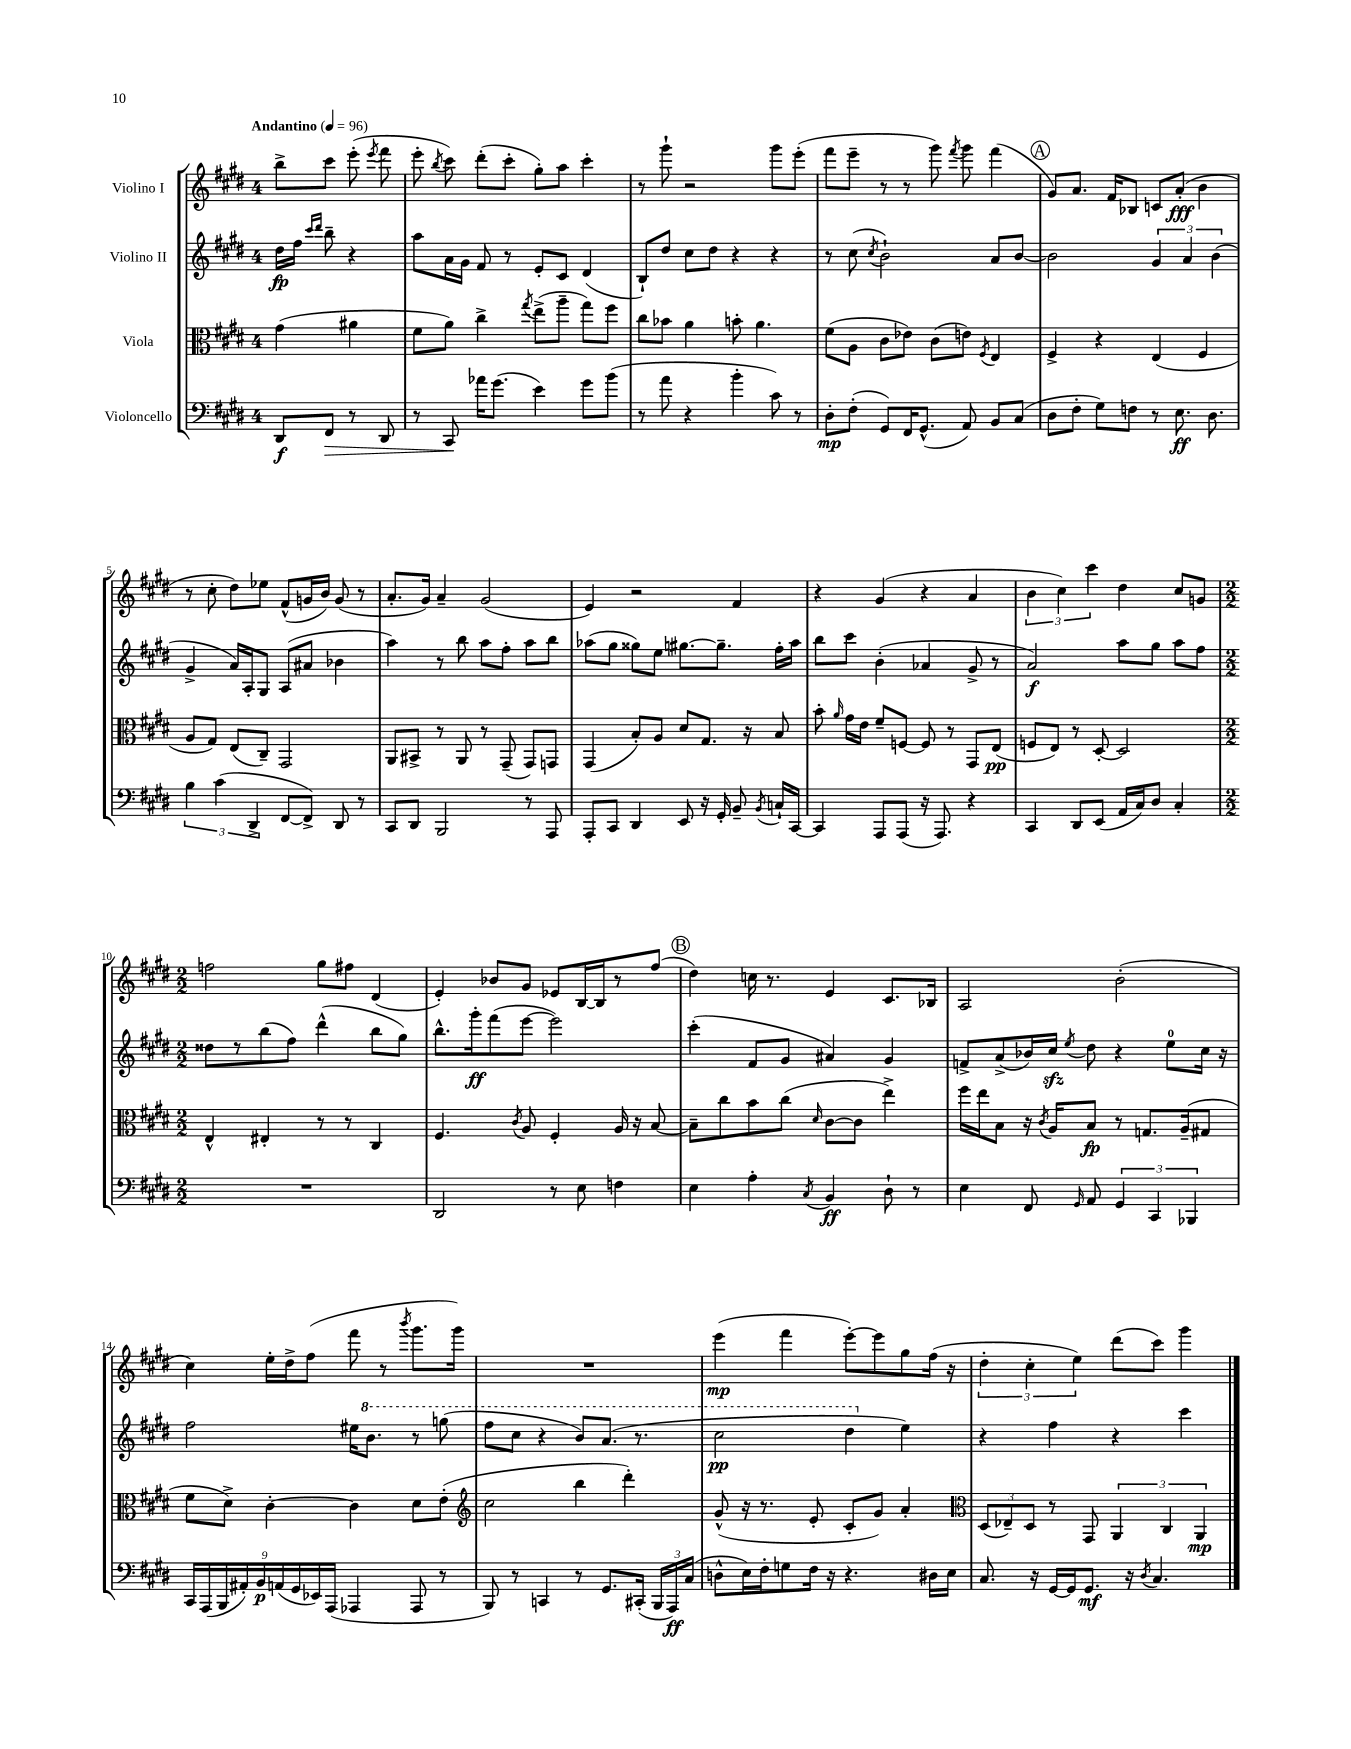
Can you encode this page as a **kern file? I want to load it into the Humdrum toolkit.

**kern	**kern	**kern	**kern
*staff4	*staff3	*staff2	*staff1
*clefF4	*clefC3	*clefG2	*clefG2
*k[f#c#g#d#]	*k[f#c#g#d#]	*k[f#c#g#d#]	*k[f#c#g#d#]
*M4/4	*M4/4	*M4/4	*M4/4
*MM96	*MM96	*MM96	*MM96
8DD#	(4g#	16dd#	8bb^
.	.	16ff#	.
.	.	16qqccc#	.
.	.	16qqddd#	.
8FF#	.	8bb~	8ccc#
8r	4a#	4r	(8eee'
.	.	.	8qeee
8DD#	.	.	8fff#
=	=	=	=
8r	8f#	8aa	8eee'
.	.	.	8qbb
8CC#	8a)	16a	8ccc#)
.	.	16g#	.
16a-	4cc#^	8f#	(8ddd#'
(8.g#	.	.	.
.	.	8r	8ccc#'
.	8qgg#	.	.
4e)	(8ee^	8e'	8gg#')
.	8aa~	8c#	8aa
8g#	8gg#)	(4d#	4ccc#'
(8b	8ff#	.	.
=	=	=	=
8r	8cc#	8B`)	8r
8a	8b-	8dd#	8ggg#`
4r	4a	8cc#	2r
.	.	8dd#	.
4b'	8b'	4r	.
.	4.a	.	.
8c#)	.	4r	8ggg#
8r	.	.	(8eee'
=	=	=	=
8D#'	(8f#	8r	8fff#
(8F#'	8A	(8cc#	8eee~
.	.	8qcc#	.
8GG#)	8c#	2b`)	8r
16FF#	8e-)	.	8r
(8.GG#^^	.	.	.
.	(8c#	.	8ggg#)
.	.	.	8qfff#
8AA)	8e)	.	8ggg#
.	8qF#	.	.
8BB	4E	8a	(4fff#
(8C#	.	[8b	.
=	=	=	=
8D#	4F#^	2b]	8g#)
8F#'	.	.	8.a
8G#)	4r	.	.
.	.	.	16f#
8F	.	.	8B-
8r	(4E	6g#	8c
8.E	.	.	(8a'
.	.	6a	.
.	4F#	.	4b
8.D#	.	.	.
.	.	(6b	.
=	=	=	=
6B	8A	4g#^	8r
.	8G#)	.	8cc#'
(6c#	.	.	.
.	(8E	16a)	8dd#)
.	.	16A'	.
6DD#^	.	.	.
.	8C#~)	8G#	8ee-
[8FF#	2GG#	(8A	(8f#^^
8FF#^])	.	8a#	16g
.	.	.	16b)
8DD#	.	4b-	(8g
8r	.	.	8r
=	=	=	=
8CC#	8AA	4aa)	8.a'
8DD#	8BB#^	.	.
.	.	.	16g#)
2BBB	8r	8r	4a~
.	8AA	8bb	.
.	8r	8aa	(2g#
.	(8GG#~	8ff#'	.
8r	8GG#)	8aa	.
8AAA	8GG	8bb	.
=	=	=	=
8AAA'	(4GG#	(8aa-	4e)
8CC#	.	8gg#	.
4DD#	8B')	8gg##)	2r
.	8A	8ee	.
8EE	8d#	[8.gg#	.
16r	8.G#	.	.
16GG#'	.	8.gg#~]	.
8BB~	.	.	4f#
.	16r	.	.
8qBB	.	.	.
16C`	8B	16ff#'	.
[16CC#	.	16aa-	.
=	=	=	=
4CC#]	8b'	8bb	4r
.	16qqa	.	.
.	16g#	8ccc#	.
.	16e	.	.
8AAA	8f#~	(4b'	(4g#
(8AAA	[8F	.	.
16r	8F]	4a-	4r
8.AAA)	.	.	.
.	8r	.	.
4r	8GG#	8g#^	4a
.	(8E	8r	.
=	=	=	=
4CC#	8F	2a)	6b
.	8E)	.	.
.	.	.	6cc#)
8DD#	8r	.	.
.	.	.	6ccc#
(8EE	[8D#'	.	.
16AA	2D#]	8aa	4dd#
16C#)	.	.	.
8D#	.	8gg#	.
4C#'	.	8aa	8cc#
.	.	8ff#	8g
=	=	=	=
*M2/2	*M2/2	*M2/2	*M2/2
1r	4E^^	8dd##	2ff
.	.	8r	.
.	4E#'	(8bb	.
.	.	8ff#)	.
.	8r	(4ddd#^^	8gg#
.	8r	.	8ff#
.	4C#	8bb	(4d#
.	.	8gg#)	.
=	=	=	=
2DD#	4.F#	8.bb^^	4e')
.	.	16ggg#'	.
.	.	(8fff#	8b-
.	8qc#	.	.
.	8A	[8eee	8g#
8r	4F#'	2eee])	8e-
8E	.	.	[16B
.	.	.	16B]
4F	16A	.	8r
.	16r	.	.
.	[8B	.	(8ff#
=	=	=	=
4E	8B~]	(4ccc#'	4dd#)
.	8cc#	.	.
4A'	8b	8f#	16cc
.	.	.	8.r
.	(8cc#	8g#	.
8qC#	16qqd#	.	.
4BB	[8c#	4a#)	4e
.	8c#]	.	.
8D#`	4ee^)	4g#	8.c#
8r	.	.	.
.	.	.	16B-
=	=	=	=
4E	16ff#	8f^	2A
.	16ee	.	.
.	8B	(8a^	.
8FF#	16r	16b-)	.
.	8qc#	.	.
.	16A	16cc#	.
16qqGG#	.	8qee	.
8AA	8B	8dd#	.
6GG#	8r	4r	(2b'
.	8.G	.	.
6CC#	.	.	.
.	.	8ee	.
.	(16A~	.	.
6BBB-	.	.	.
.	8G#	16cc#	.
.	.	16r	.
=	=	=	=
18CC#	8f#	2ff#	4cc#)
(18AAA	.	.	.
18BBB	.	.	.
.	8d#^)	.	.
18AA#')	.	.	.
18BB	.	.	.
.	[4c#'	.	16ee'
(18AA	.	.	.
.	.	.	16dd#^
18GG#	.	.	.
.	.	.	(8ff#
18EE-)	.	.	.
(18AAA	.	.	.
4AAA-	4c#]	16ee#	8fff#
.	.	8.bb	.
.	.	.	8r
.	.	.	8qbbb
8AAA-	8d#	8r	8.ggg#
8r	(8e'	(8ggg	.
.	.	.	16ggg#)
=	=	=	=
*	*clefG2	*	*
8BBB)	2cc#	8fff#	1r
8r	.	8ccc#	.
4CC	.	4r	.
8r	4bb	8bb)	.
8.GG#	.	(8.aa	.
.	4ddd#')	.	.
(16CC#'	.	8.r	.
24BBB	.	.	.
24AAA)	.	.	.
(24C#	.	.	.
=	=	=	=
8D^^	(8g#^^	2ccc#	(4eee
16E)	16r	.	.
16F#'	8.r	.	.
8G	.	.	4fff#
16F#	8e'	.	.
16r	.	.	.
4.r	8c#'	4ddd#	[8eee')
.	8g#)	.	8eee]
.	4a'	4ee)	8gg#
16D#	.	.	(16ff#
16E	.	.	16r
=	=	=	=
*	*clefC3	*	*
8.C#	(12D#	4r	6dd#'
.	12E-~)	.	.
.	12D#	.	6cc#'
16r	.	.	.
[16GG#	8r	4ff#	.
16GG#]	.	.	.
.	.	.	6ee)
8.GG#	8GG#	.	.
.	6AA	4r	(8ddd#
16r	.	.	.
8qD#	.	.	.
4.C#	.	.	8ccc#)
.	6C#	.	.
.	.	4ccc#	4ggg#
.	6AA	.	.
==	==	==	==
*-	*-	*-	*-
